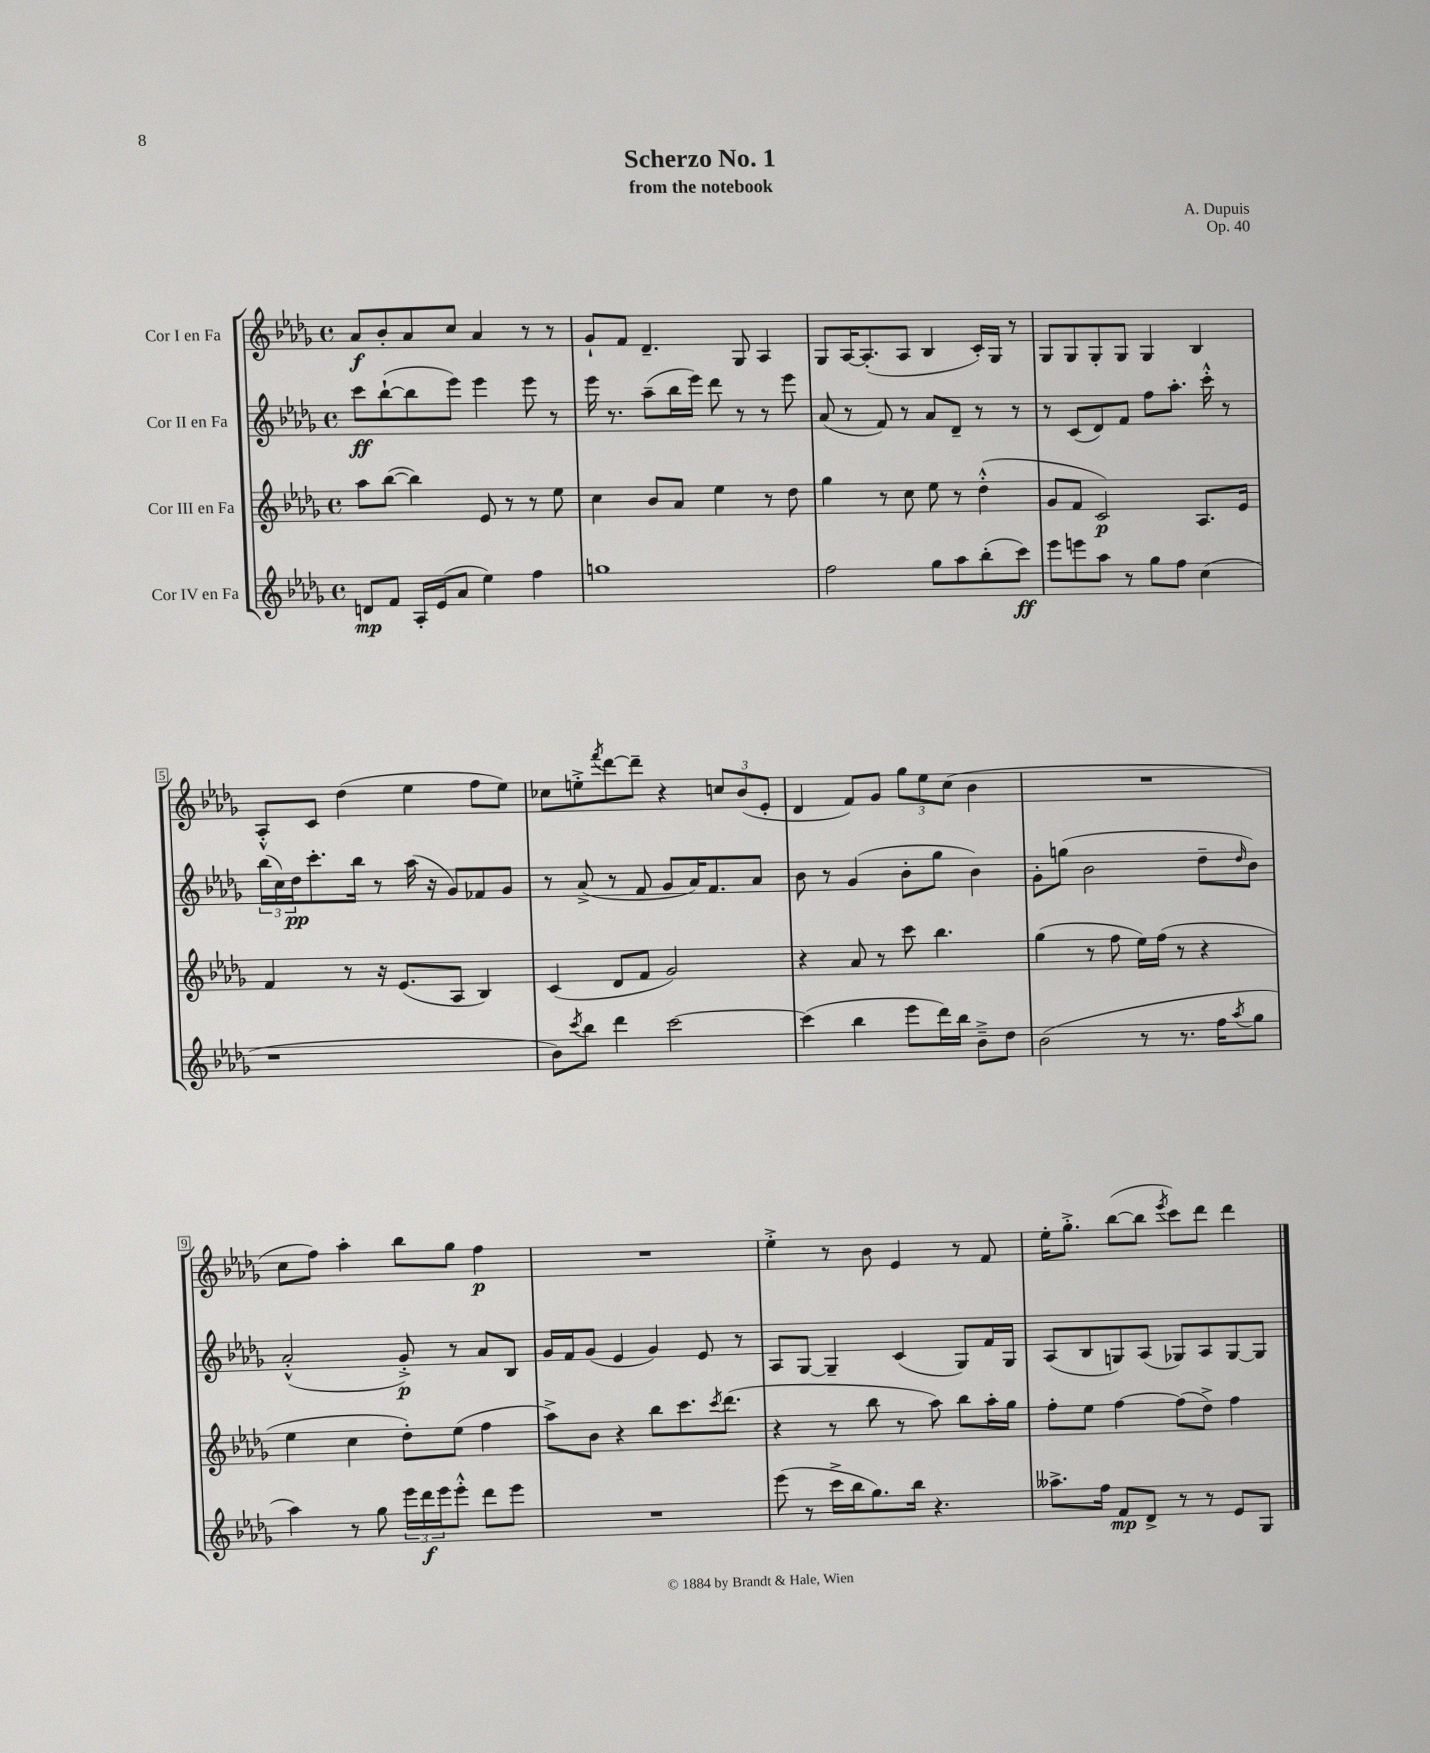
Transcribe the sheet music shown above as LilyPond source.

\header { title = "Scherzo No. 1" composer = "A. Dupuis" subtitle = "from the notebook" opus = "Op. 40" }
<<
\new StaffGroup <<
\new Staff = "s0" \with { instrumentName = "Cor I en Fa" } {
    \clef treble \key des \major \defaultTimeSignature \time 4/4
    aes'8\f bes'8-. aes'8 c''8 aes'4 r8 r8 |
    ges'8-! f'8 des'4.-- ges8 aes4 |
    ges8 aes16~ aes8.-.( aes8 bes4 c'16-.) ges16 r8 |
    ges8 ges8 ges8-. ges8 ges4 bes4 |
    aes8-.-^ c'8 des''4( ees''4 f''8 ees''8) |
    ces''8 e''8-.-> \acciaccatura { f'''8 } des'''8~ des'''8-- r4 \tuplet 3/2 { c''8 bes'8( ees'8-. } |
    des'4 f'8) ges'8 \tuplet 3/2 { ges''8 ees''8 c''8( } bes'4 |
    R1 |
    c''8 f''8) aes''4-. bes''8 ges''8 f''4\p |
    R1 |
    ees''4-.-> r8 bes'8 ees'4 r8 f'8 |
    ees''16-. ges''8.-.-> bes''8~( bes''8 \acciaccatura { ees'''8 } c'''8) des'''8 des'''4 \bar "|." |
}
\new Staff = "s1" \with { instrumentName = "Cor II en Fa" } {
    \clef treble \key des \major \defaultTimeSignature \time 4/4
    c'''8\ff bes''8~-!( bes''8 ees'''8) ees'''4 ees'''8 r8 |
    ees'''16 r8. aes''8--( bes''16 ees'''16) des'''8 r8 r8 ees'''8 |
    aes'8( r8 f'8) r8 aes'8 des'8-- r8 r8 |
    r8 c'8( des'8) f'8 f''8 aes''8.-. c'''16-.-^ r8 |
    \tuplet 3/2 { bes''16( c''16) des''16\pp } c'''8.-. bes''16 r8 aes''16( r16 ges'8) fes'8 ges'8 |
    r8 aes'8->( r8 f'8 ges'8 aes'16) f'8. aes'8 |
    bes'8 r8 ges'4( bes'8-. ges''8 bes'4) |
    ges'8-. g''8( bes'2 des''8-- \grace { des''16 } bes'8) |
    aes'2-.-^( ges'8-.->\p) r8 aes'8 bes8 |
    ges'16 f'16 ges'8( ees'4 ges'4) ees'8 r8 |
    aes8 ges8~ ges4-- c'4( ges8) f'16 ges16 |
    aes8( bes8 g8) aes8( ges8) aes8 ges8~ ges8 \bar "|." |
}
\new Staff = "s2" \with { instrumentName = "Cor III en Fa" } {
    \clef treble \key des \major \defaultTimeSignature \time 4/4
    aes''8 bes''8~( bes''4) ees'8 r8 r8 ees''8 |
    c''4 bes'8 aes'8 ees''4 r8 des''8 |
    ges''4 r8 c''8 ees''8 r8 des''4-.-^( |
    ges'8 f'8 c'2\p) aes8. ees'16 |
    f'4 r8 r16 ees'8.( aes8 bes4) |
    c'4( des'8 f'8 ges'2) |
    r4 aes'8 r8 c'''8 bes''4. |
    ges''4( r8 f''8 ees''16) f''16( r8 r4 |
    ees''4 c''4 des''8-.) ees''8( f''4 |
    aes''8->) bes'8 r4 bes''8 c'''8. \acciaccatura { c'''8 } des'''8.( |
    r4 r8 bes''8 r8 aes''8) bes''8 aes''16-. ges''16 |
    f''8-. ees''8 f''4~ f''8( des''8->) f''4 \bar "|." |
}
\new Staff = "s3" \with { instrumentName = "Cor IV en Fa" } {
    \clef treble \key des \major \defaultTimeSignature \time 4/4
    d'8\mp f'8 aes16-. ees'16( aes'8 ees''4) f''4 |
    g''1 |
    f''2 ges''8 aes''8 bes''8-.( c'''8\ff) |
    ees'''8 e'''8 aes''8 r8 ges''8 f''8 c''4( |
    r1 |
    bes'8) \acciaccatura { c'''8 } bes''8 des'''4 c'''2~ |
    c'''4( bes''4 ees'''8 des'''16) bes''16 bes'8---> des''8 |
    bes'2( r8 r8. f''16 \acciaccatura { aes''8 } ges''8 |
    aes''4) r8 ges''8 \tuplet 3/2 { ees'''16 des'''16\f ees'''16 } ees'''8-.-^ des'''8 ees'''8 |
    R1 |
    ees'''8( r8 c'''16-> bes''16 ges''8.) bes''16 r4. |
    aeses''8.-> f''16 f'8\mp des'8-> r8 r8 ees'8 ges8 \bar "|." |
}
>>
>>
\layout { \context { \Score \override BarNumber.stencil = #(make-stencil-boxer 0.1 0.3 ly:text-interface::print) } }
